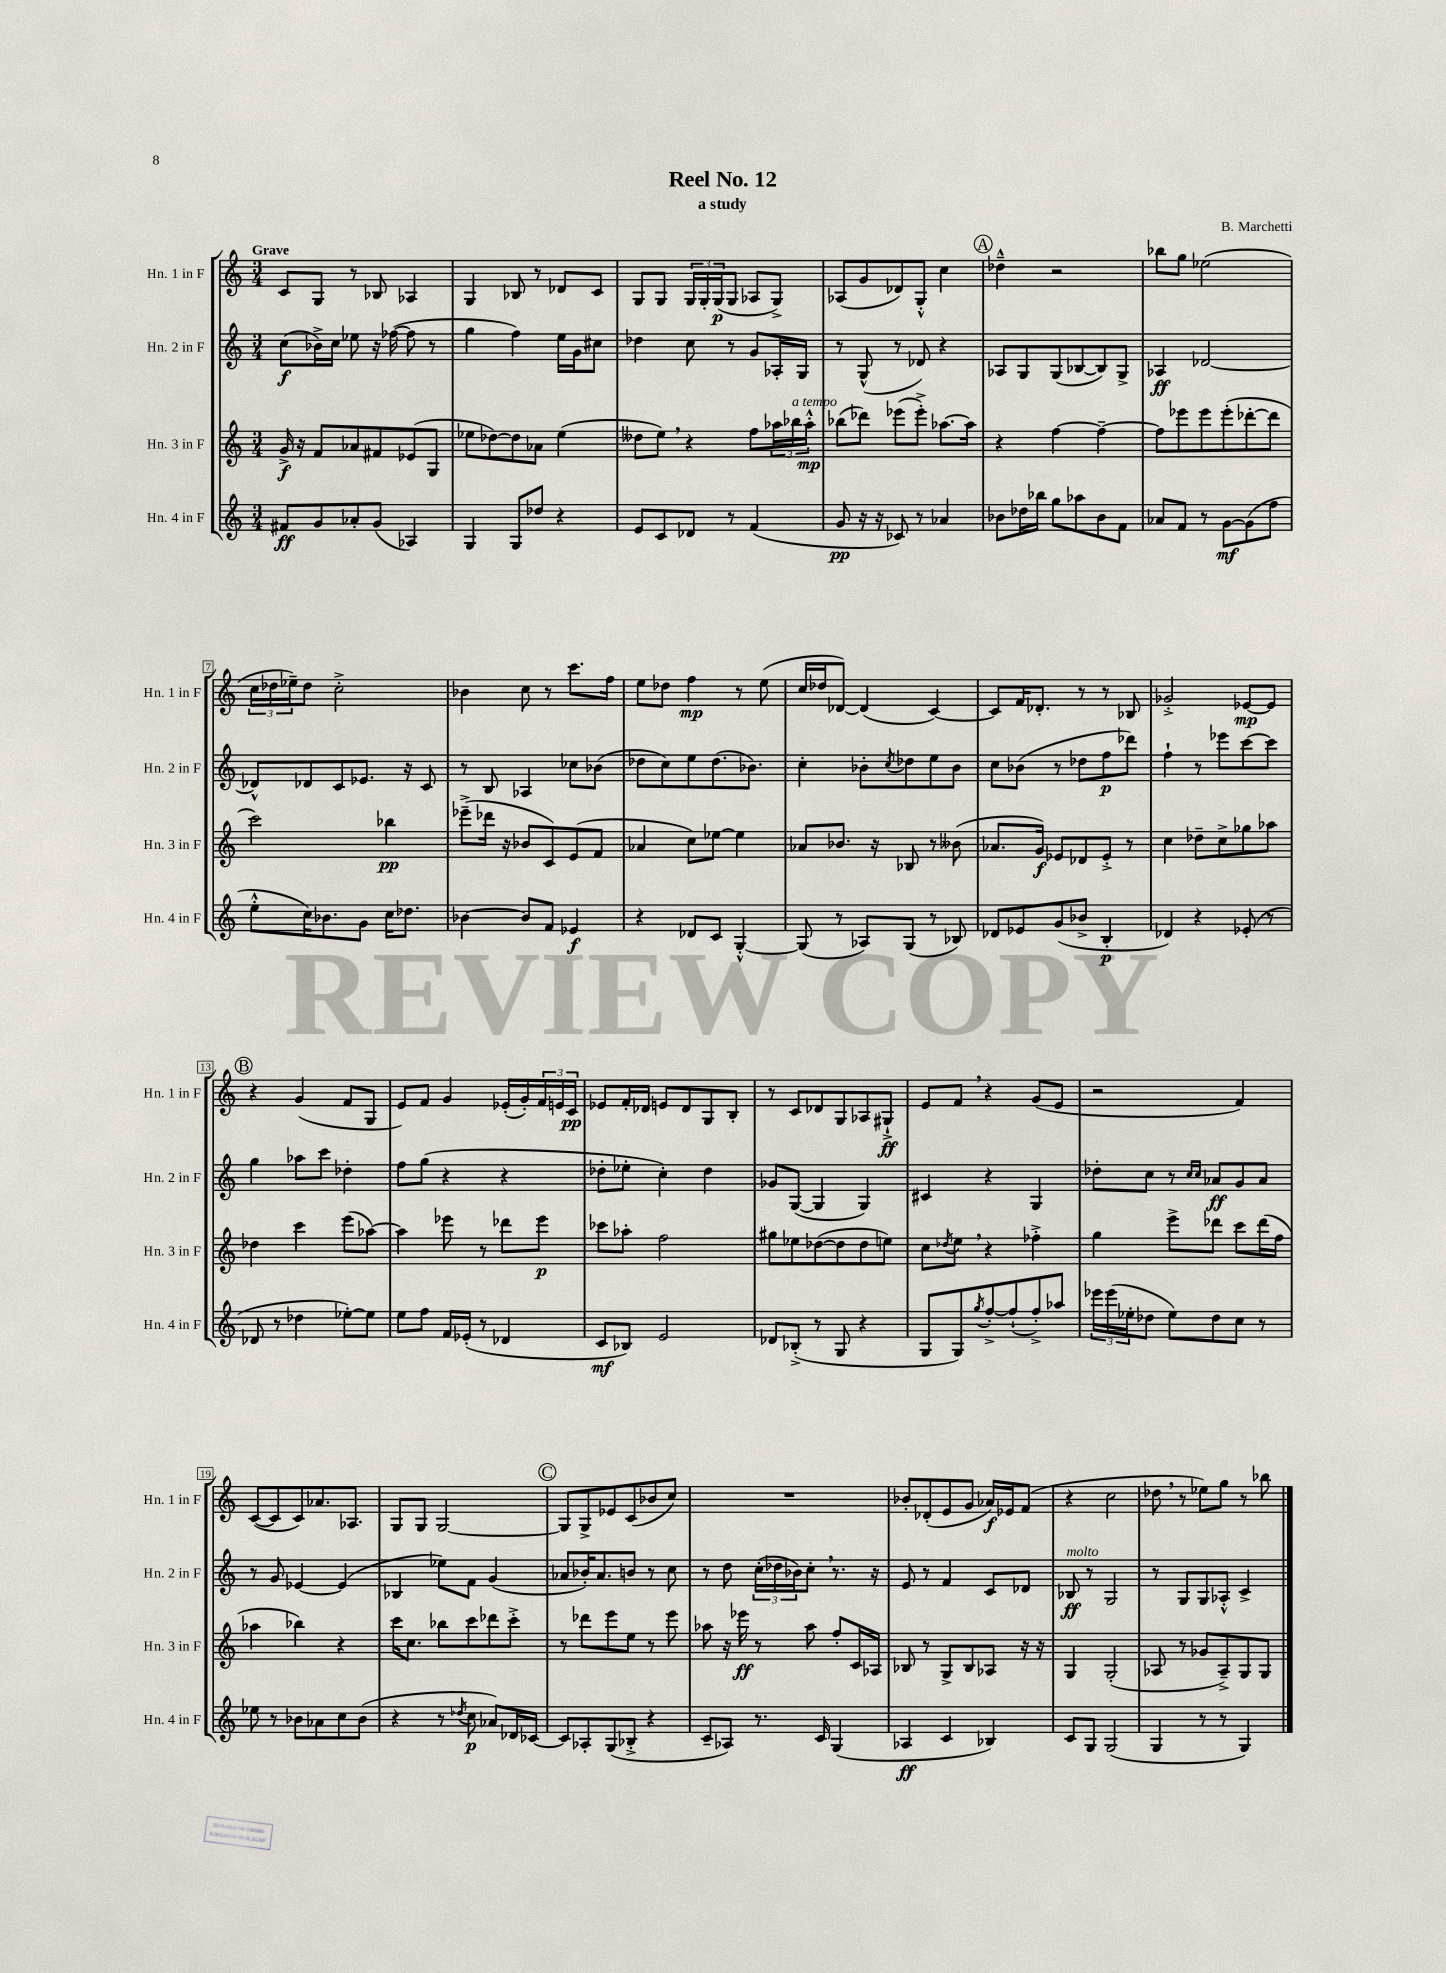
\header { title = "Reel No. 12" composer = "B. Marchetti" subtitle = "a study" }
<<
\new StaffGroup <<
\new Staff = "s0" \with { instrumentName = "Hn. 1 in F" shortInstrumentName = "Hn. 1 in F" } {
    \clef treble \key c \major \numericTimeSignature \time 3/4 \tempo "Grave"
    c'8 g8 r8 bes8 aes4 |
    g4 bes8 r8 des'8 c'8 |
    g8 g8 \tuplet 3/2 { g16 g16-. g16\p( } g8 aes8 g8->) |
    aes8( g'8 des'8) g8-.-^ c''4 |
    \mark \markup { \circle "A" } des''4---^ r2 |
    bes''8 g''8 ees''2( |
    \tuplet 3/2 { c''16 des''16 ees''16--) } des''8 c''2-.-> |
    bes'4 c''8 r8 c'''8. f''16 |
    e''8 des''8 f''4\mp r8 e''8( |
    c''16 des''16 des'8~) des'4( c'4~) |
    c'8 f'16 des'8.-. r8 r8 bes8 |
    ges'2-.-> ees'8~\mp ees'8 |
    \mark \markup { \circle "B" } r4 g'4( f'8 g8 |
    e'8) f'8 g'4 ees'16-.( g'16-.) \tuplet 3/2 { f'16 e'16 c'16\pp } |
    ees'8 f'16-. des'16 e'8 des'8 g8 b8-. |
    r8 c'8 des'8 g8 aes8 gis8-!->\ff |
    e'8 f'8 \breathe r4 g'8( e'8 |
    r2 f'4) |
    c'8~( c'8 c'8) aes'8. aes8. |
    g8 g8 g2~ |
    \mark \markup { \circle "C" } g8 g8-> ees'8 c'8( bes'8 c''8) |
    R2. |
    bes'8-. des'8-.( e'8 g'8 aes'16\f) ees'16 f'8( |
    r4 c''2 |
    des''8 \breathe r8 ees''8) g''8 r8 bes''8 \bar "|." |
}
\new Staff = "s1" \with { instrumentName = "Hn. 2 in F" shortInstrumentName = "Hn. 2 in F" } {
    \clef treble \key c \major \numericTimeSignature \time 3/4
    c''8\f( bes'16->) c''16 ees''8 r16 fes''16~( fes''8 r8 |
    g''4 f''4) e''16 g'16 cis''8 |
    des''4 c''8 r8 g'8 aes16-. g16 |
    r8 g8-^( r8 des'8) r4 |
    \mark \markup { \circle "A" } aes8 g8 g8( bes8~ bes8) g8-> |
    aes4\ff des'2~ |
    des'8-^ des'8 c'8 ees'8. r16 c'8 |
    r8 b8 aes4 ces''8 bes'8( |
    des''8 c''8) e''8 des''8.( bes'8.) |
    c''4-. bes'8-. \acciaccatura { c''8 } des''8 e''8 bes'8 |
    c''8 bes'8( r8 des''8 f''8\p des'''8) |
    f''4-! r8 ees'''8 c'''8~ c'''8 |
    \mark \markup { \circle "B" } g''4 aes''8 c'''8 des''4-. |
    f''8 g''8( r4 r4 |
    des''8-. ees''8-. c''4-.) des''4 |
    ges'8 g8~( g4 g4) |
    cis'4 r4 g4 |
    des''8-. c''8 r8 \grace { c''16 c''16 } aes'8\ff g'8 aes'8 |
    r8 g'8 ees'4~ ees'4( |
    bes4 ees''8) f'8 g'4( |
    \mark \markup { \circle "C" } aes'8 bes'16-.) aes'8. b'8 r8 c''8 |
    r8 d''8 \tuplet 3/2 { c''16-.( des''16 bes'16) } c''8-. \breathe r8. r16 |
    e'8 r8 f'4 c'8 des'8 |
    bes8\ff^\markup { \italic "molto" } r8 g2 |
    r8 g8 g8 aes8-.-^ c'4-> \bar "|." |
}
\new Staff = "s2" \with { instrumentName = "Hn. 3 in F" shortInstrumentName = "Hn. 3 in F" } {
    \clef treble \key c \major \numericTimeSignature \time 3/4
    g'16->\f r16 f'8 aes'8 fis'8 ees'8( g8 |
    ees''8 des''8~) des''8 aes'8 ees''4( |
    deses''8 e''8) \breathe r4 f''8 \tuplet 3/2 { aes''16 bes''16^\markup { \italic "a tempo" } aes''16-.-^\mp } |
    bes''8( des'''8) ees'''8( ees'''8-.->) aes''8.~ aes''16 |
    \mark \markup { \circle "A" } r4 f''4~ f''4~-- |
    f''8 ees'''8 ees'''8 ees'''8-.( des'''8~-. des'''8 |
    c'''2) bes''4\pp |
    ees'''8--->( des'''16 r16 bes'8 c'8) e'8( f'8 |
    aes'4 c''8) ees''8~ ees''4 |
    aes'8 bes'8. r16 bes8 r8 beses'8( |
    aes'8. g'16\f) ees'8 des'8 ees'8-.-> r8 |
    c''4 des''8-- c''8-> ges''8 aes''8 |
    \mark \markup { \circle "B" } des''4 c'''4 e'''8( aes''8~) |
    aes''4 ees'''8 r8 des'''8 ees'''8\p |
    ces'''8 aes''8-. f''2 |
    gis''8 ees''8 des''8~( des''8 des''8 e''8) |
    c''8 \acciaccatura { des''8 } e''8 \breathe r4 fes''4-.-> |
    g''4 e'''8-> des'''8 c'''8 des'''16( f''16 |
    aes''4 bes''4) r4 |
    c'''16 c''8. bes''8 c'''8 des'''8 c'''8-.-> |
    \mark \markup { \circle "C" } r8 des'''8 e'''8 e''8 r8 e'''8 |
    aes''8 r16 ees'''16\ff r8 aes''8 f''8-. c'16 aes16 |
    bes8 r8 g8-> bes8 aes8 r16 r16 |
    g4 g2-.( |
    aes8 r8 ges'8 aes8--->) g8 g8 \bar "|." |
}
\new Staff = "s3" \with { instrumentName = "Hn. 4 in F" shortInstrumentName = "Hn. 4 in F" } {
    \clef treble \key c \major \numericTimeSignature \time 3/4
    fis'8\ff g'8 aes'8-. g'8( aes4) |
    g4 g8 des''8 r4 |
    e'8 c'8 des'8 r8 f'4( |
    g'8\pp r16 r16 ces'8) r8 aes'4 |
    \mark \markup { \circle "A" } bes'8 des''16 bes''16 g''8 aes''8 bes'8 f'8 |
    aes'8 f'8 r8 g'8~\mf g'8( f''8 |
    e''8-.-^ c''16) bes'8. g'8 c''16 des''8. |
    bes'4~ bes'8 f'8 ees'4\f |
    r4 des'8 c'8 g4~-.-^ |
    g8( r8 aes8) g8( r8 bes8) |
    des'8 ees'8 g'8( bes'8-> b4-.\p |
    des'4) r4 ees'8-.( r8 |
    \mark \markup { \circle "B" } des'8 r8 des''4 ees''8~-.) ees''8 |
    e''8 f''8 f'16 ees'16-.( r8 des'4 |
    c'8\mf bes8) e'2 |
    des'8 bes8-.->( r8 g8 r4 |
    g8 g8) \acciaccatura { g''8 } f''8~-.-> f''8-!( f''8-.->) aes''8 |
    \tuplet 3/2 { ees'''16 ees'''16( ees''16-. } des''8 ees''8) des''8 c''8 r8 |
    ees''8 r8 bes'8 aes'8 c''8 bes'8( |
    r4 r8 \acciaccatura { des''8 } c''8\p aes'8) des'16 ces'16~ |
    \mark \markup { \circle "C" } ces'8 aes8-. g8( bes8-.-> r4 |
    c'8-- aes8) r8. c'16 g4( |
    aes4\ff c'4 bes4) |
    c'8 g8 g2( |
    g4 r8 r8 g4) \bar "|." |
}
>>
>>
\layout { \context { \Score \override BarNumber.stencil = #(make-stencil-boxer 0.1 0.3 ly:text-interface::print) } }
